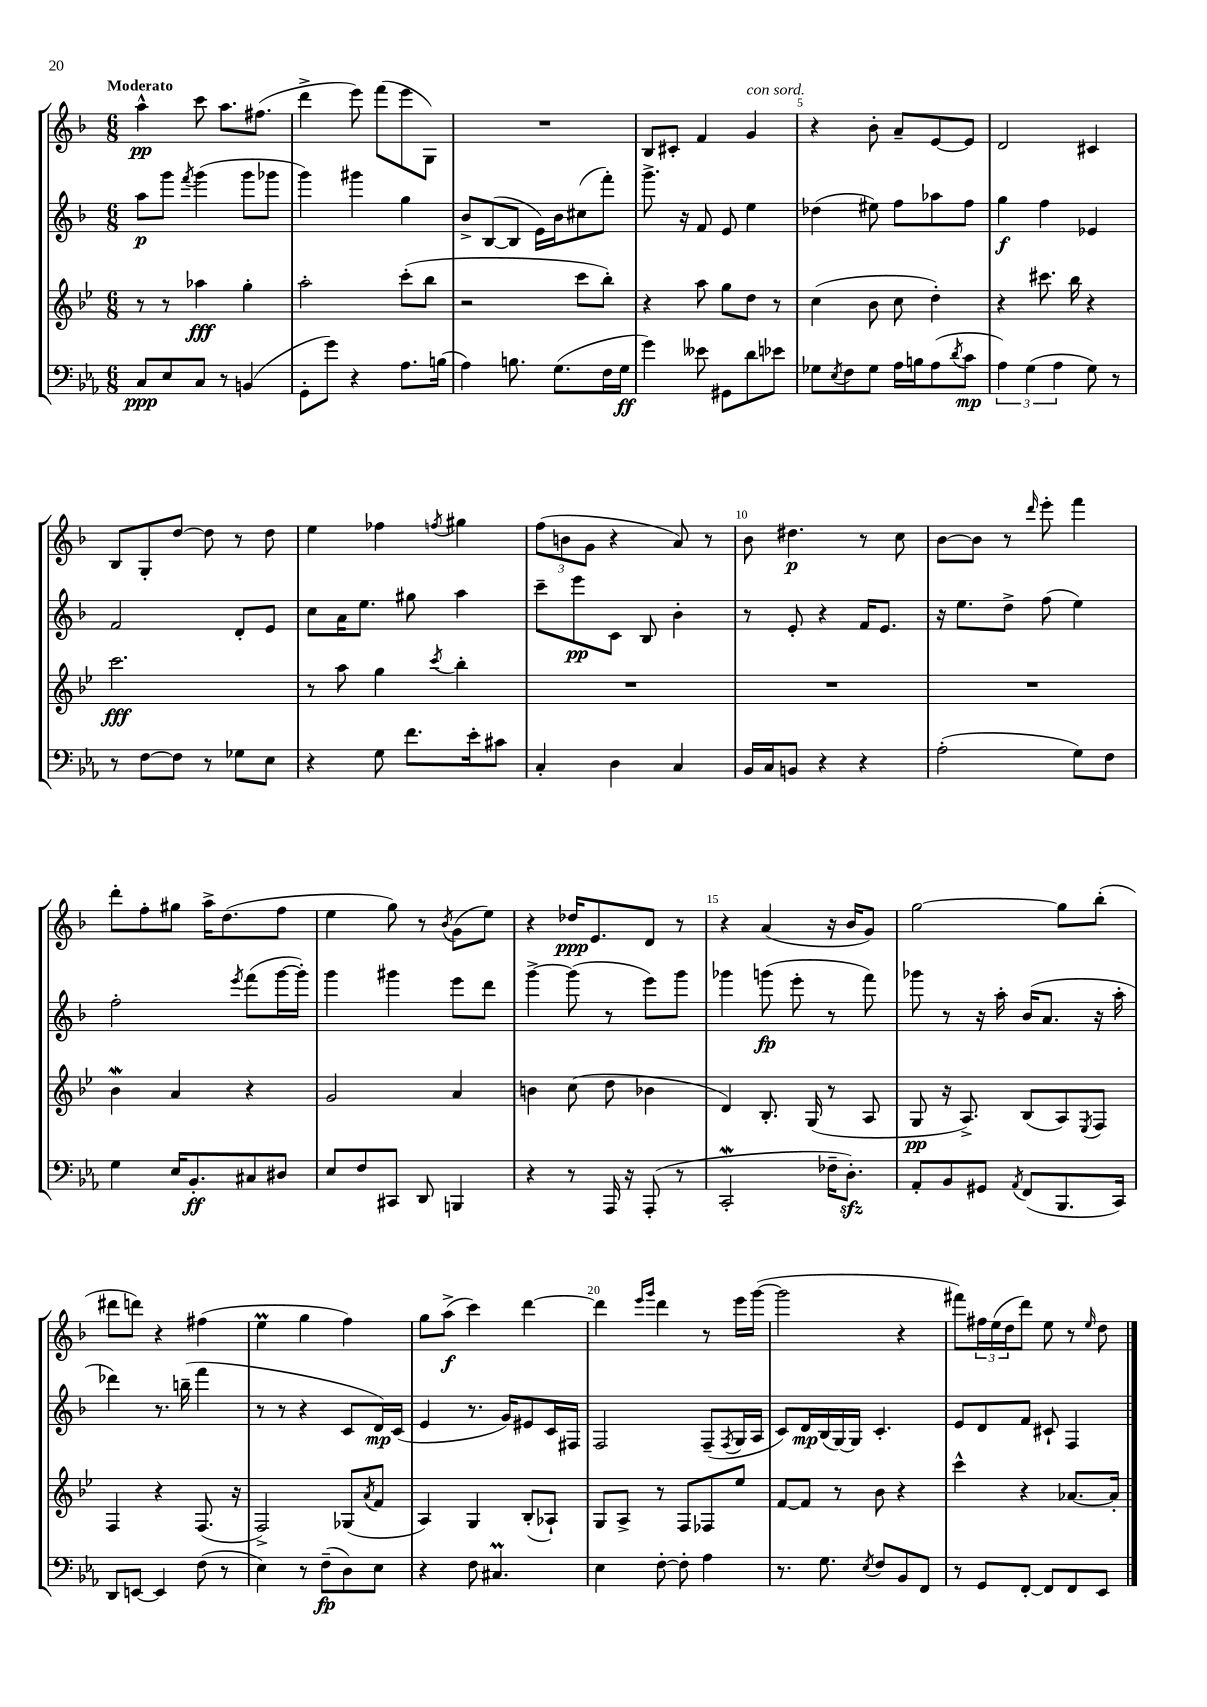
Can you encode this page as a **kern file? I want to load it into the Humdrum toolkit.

**kern	**kern	**kern	**kern
*staff4	*staff3	*staff2	*staff1
*clefF4	*clefG2	*clefG2	*clefG2
*k[b-e-a-]	*k[b-e-]	*k[b-]	*k[b-]
*M6/8	*M6/8	*M6/8	*M6/8
8C	8r	8aa	4aa^^
8E-	8r	8ggg	.
.	.	8qfff	.
8C	4aa-	(4ggg	8ccc
8r	.	.	8.aa
(4BB	4gg'	8ggg	.
.	.	.	(8.ff#
.	.	8ggg-	.
=	=	=	=
8GG'	2aa'	4ggg)	4ddd^
8g)	.	.	.
4r	.	4ggg#	8eee)
.	.	.	(8fff
8.A-	(8ccc'	4gg	8eee
.	8bb-	.	8G)
(16B	.	.	.
=	=	=	=
4A-)	2r	8b-^	2.r
.	.	([8B-	.
8.B	.	8B-]	.
.	.	16e)	.
(8.G	.	16b-	.
.	8ccc	(8cc#	.
16F	8bb-')	8fff')	.
16G	.	.	.
=	=	=	=
4g)	4r	8.ggg^	8B-
.	.	.	8c#'
.	.	16r	.
8e--	8aa	8f	4f
8GG#	8gg	8e	.
8d	8dd	4ee	4g
8e-	8r	.	.
=	=	=	=
8G-	(4cc	(4dd-	4r
8qE-	.	.	.
8F	.	.	.
8G-	8b-	8ee#)	8b-'
16A-	8cc	8ff	8a~
16B	.	.	.
(8A-	4dd')	8aa-	[8e
8qd	.	.	.
8c	.	8ff	8e]
=	=	=	=
6A-)	4r	4gg	2d
(6G	.	.	.
.	8.ccc#	4ff	.
6A-	.	.	.
.	16bb-	.	.
8G)	4r	4e-	4c#
8r	.	.	.
=	=	=	=
8r	2.ccc	2f	8B-
[8F	.	.	8G'
8F]	.	.	[8dd
8r	.	.	8dd]
8G-	.	8d'	8r
8E-	.	8e	8dd
=	=	=	=
4r	8r	8cc	4ee
.	8aa	16a	.
.	.	8.ee	.
8G	4gg	.	4ff-
8.f	.	8gg#	.
.	8qccc	.	8qff
.	4bb-'	4aa	4gg#
16e-'	.	.	.
8c#	.	.	.
=	=	=	=
4C'	2.r	8ccc~	(12ff
.	.	.	12b
.	.	8eee	.
.	.	.	12g
4D	.	8c	4r
.	.	8B-	.
4C	.	4b-'	8a)
.	.	.	8r
=	=	=	=
16BB-	2.r	8r	8b-
16C	.	.	.
8BB	.	8e'	4.dd#
4r	.	4r	.
4r	.	16f	8r
.	.	8.e	.
.	.	.	8cc
=	=	=	=
(2A-'	2.r	16r	[8b-
.	.	8.ee	.
.	.	.	8b-]
.	.	8dd^	8r
.	.	.	16qqddd
.	.	(8ff	8eee'
8G)	.	4ee)	4fff
8F	.	.	.
=	=	=	=
4G	4b-	2ff'	8ddd'
.	.	.	8ff'
16E-	4a	.	8gg#
8.BB-'	.	.	.
.	.	.	16aa^
.	.	.	(8.dd
.	.	8qeee	.
8C#	4r	(8fff	.
8D#	.	[16ggg	8ff
.	.	16ggg'])	.
=	=	=	=
8E-	2g	4ggg	4ee
8F	.	.	.
8CC#	.	4ggg#	8gg)
8DD	.	.	8r
.	.	.	8qb-
4BBB	4a	8eee	(8g
.	.	8ddd	8ee)
=	=	=	=
4r	4b	[4ggg^	4r
8r	(8cc	(8ggg]	16dd-
.	.	.	8.e
16AAA-	8dd	8r	.
16r	.	.	.
(8AAA-'	4b-	8eee)	8d
8r	.	8ggg	8r
=	=	=	=
2CC'	4d)	4ggg-	4r
.	8.B-'	(8ggg	(4a
.	.	8eee'	.
.	(16G	.	.
16F-~	8r	8r	16r
8.D')	.	.	16b-
.	8A	8fff)	8g)
=	=	=	=
8AA-'	8G	8ggg-	[2gg
8BB-	16r	8r	.
.	8.A^)	.	.
8GG#	.	16r	.
.	.	16aa'	.
8qAA-	.	.	.
(8FF	(8B-	(16b-	.
.	.	8.a	.
8.BBB-	8A)	.	8gg]
.	8qE-	.	.
.	8F	16r	(8bb-'
16CC)	.	16aa'	.
=	=	=	=
8DD	4F	4ddd-)	8ddd#
[8EE	.	.	8ddd)
4EE]	4r	8.r	4r
.	.	(16bb~	.
(8F	(8.F	4fff	(4ff#
8r	.	.	.
.	16r	.	.
=	=	=	=
4E-)	2F^)	8r	4ee
.	.	8r	.
8r	.	4r	4gg
(8F~	.	.	.
8D)	(8G-	8c	4ff)
.	8qa	.	.
8E-	8f	16d)	.
.	.	(16c	.
=	=	=	=
4r	4A)	4e	8gg
.	.	.	(8aa^
8F	4G	8.r	4ccc)
4.C#	.	.	.
.	.	16g)	.
.	(8B-'	8e#	[4ddd
.	8A-`)	16c	.
.	.	16F#	.
=	=	=	=
4E-	8G	2F	4ddd]
.	8A^	.	.
.	.	.	16qqeee
.	.	.	16qqggg
[8F'	8r	.	4ddd
8F']	8F	.	.
4A-	8F-	(8F~	8r
.	.	8qF	.
.	8ee-	16G	16eee
.	.	16A	([16ggg
=	=	=	=
8.r	[8f	8c)	2ggg]
.	8f]	16d	.
8.G	.	(16B-	.
.	8r	[16G)	.
.	.	16G]	.
8qE-	.	.	.
8F	8b-	4.c'	.
8BB-	4r	.	4r
8FF	.	.	.
=	=	=	=
8r	4ccc^^	8e	8fff#)
8GG	.	8d	24ff#
.	.	.	(24ee
.	.	.	24dd
[8FF'	4r	8f	8ddd)
8FF]	.	8c#`	8ee
8FF	[8.a-	4F	8r
.	.	.	16qqee
8EE-	.	.	8dd
.	16a-']	.	.
==	==	==	==
*-	*-	*-	*-
